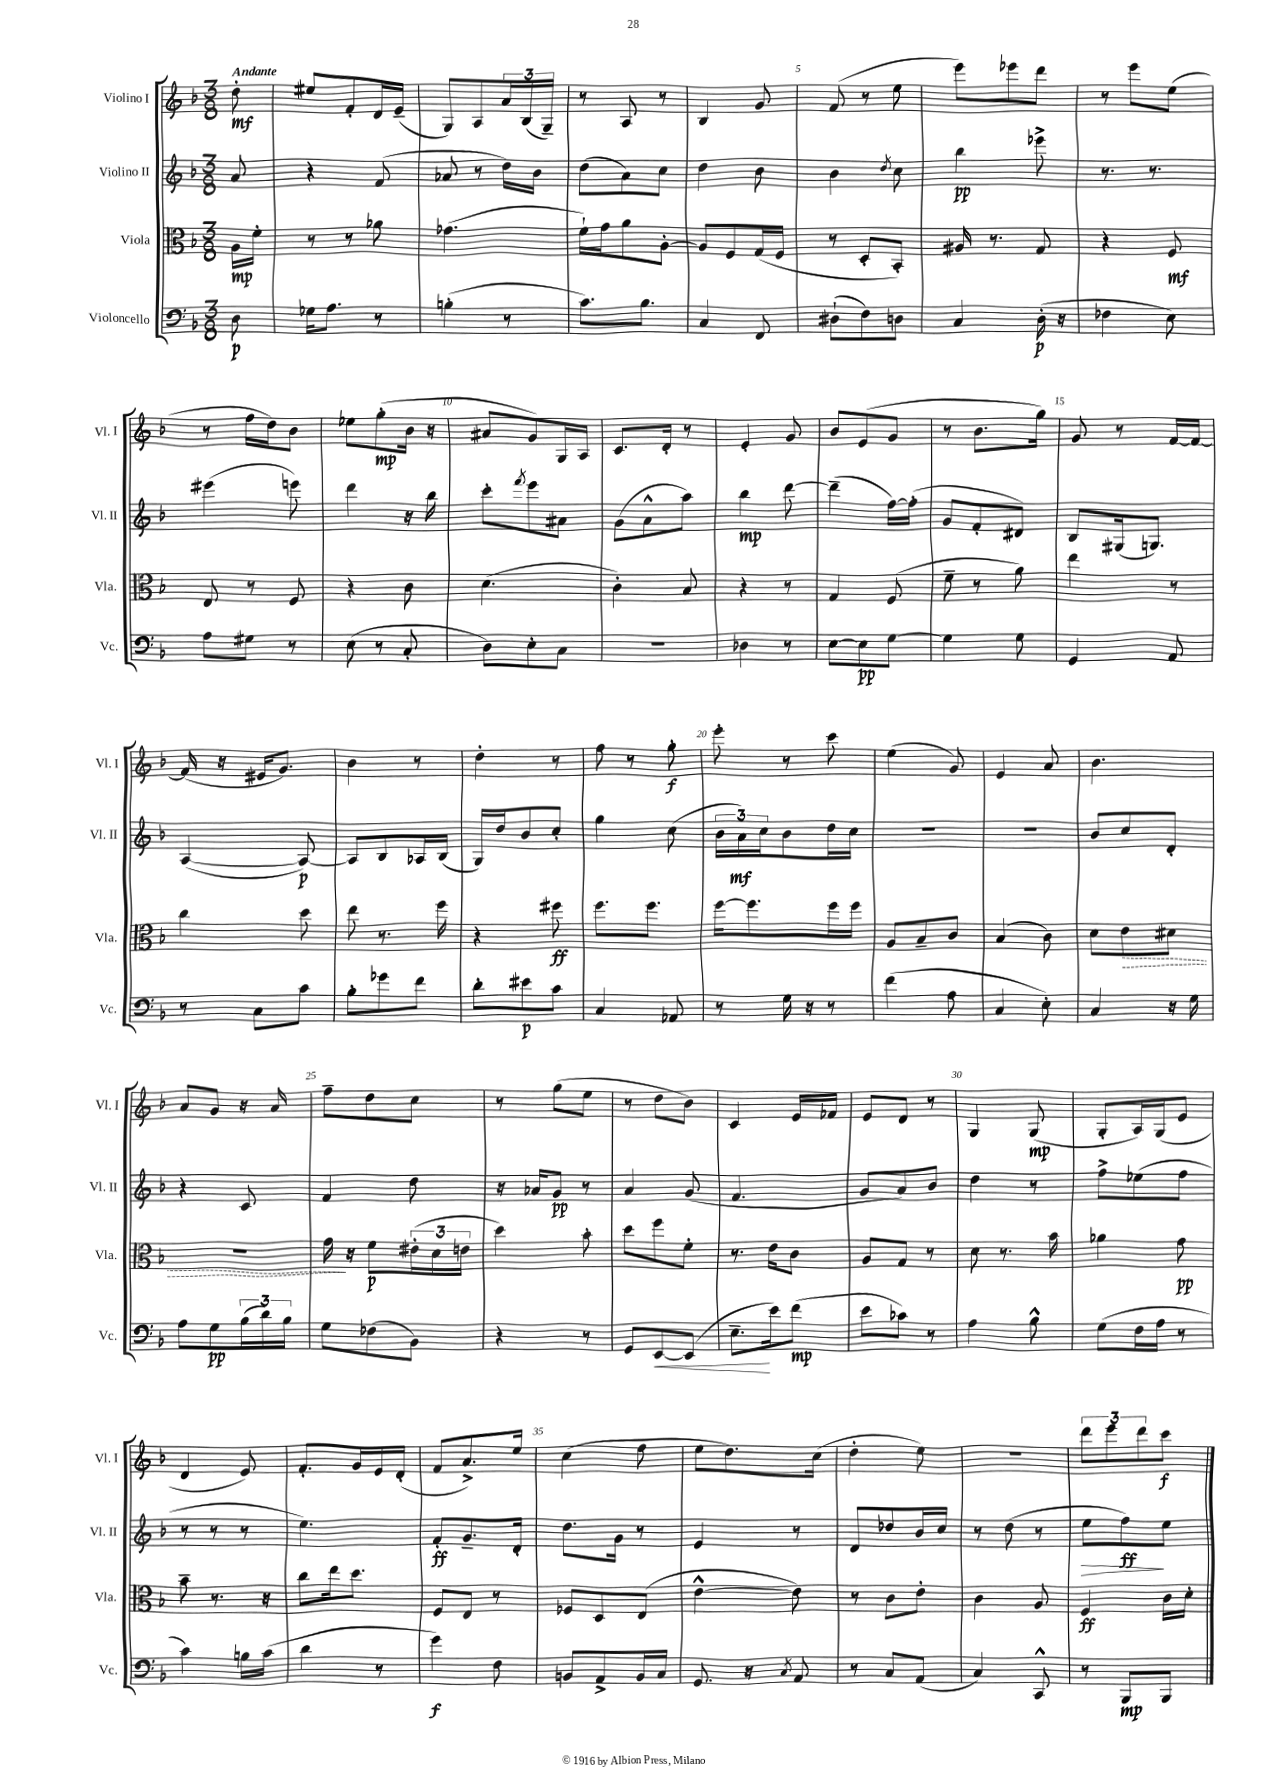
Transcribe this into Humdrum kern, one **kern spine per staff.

**kern	**dynam	**kern	**dynam	**kern	**dynam	**kern	**dynam
*part4	*part4	*part3	*part3	*part2	*part2	*part1	*part1
*staff4	*staff4	*staff3	*staff3	*staff2	*staff2	*staff1	*staff1
*I"Violoncello	*	*I"Viola	*	*I"Violino II	*	*I"Violino I	*
*I'Vc.	*	*I'Vla.	*	*I'Vl. II	*	*I'Vl. I	*
*clefF4	*	*clefC3	*	*clefG2	*	*clefG2	*
*k[b-]	*	*k[b-]	*	*k[b-]	*	*k[b-]	*
*M3/8	*	*M3/8	*	*M3/8	*	*M3/8	*
=	=	=	=	=	=	=	=
!	!	!	!	!	!	!LO:TX:a:B:t=Andante	!
8D\	p	16A\LL	mp	8a/	.	8dd'\	mf
.	.	16f'\JJ	.	.	.	.	.
=1	=1	=1	=1	=1	=1	=1	=1
16G-X\KL	.	8r	.	4r	.	8ee#X/L	.
8.A\J	.	.	.	.	.	.	.
.	.	8r	.	.	.	8f'/	.
8r	.	8a-X\	.	(8f/	.	16d/L	.
.	.	.	.	.	.	(16e~/JJ	.
=2	=2	=2	=2	=2	=2	=2	=2
(4Bn'\	.	(4.g-X\	.	8a-X/	.	8G/L)	.
.	.	.	.	8r	.	8A/	.
8r	.	.	.	16dd\LL)	.	24a/L	.
.	.	.	.	.	.	(24B-/	.
.	.	.	.	16b-\JJ	.	.	.
.	.	.	.	.	.	24G~/JJ)	.
=3	=3	=3	=3	=3	=3	=3	=3
8.c\L)	.	16f`\LL)	.	(8dd\L	.	8r	.
.	.	16g\J	.	.	.	.	.
.	.	8a\	.	8a\)	.	8A/	.
8.B-\J	.	.	.	.	.	.	.
.	.	[8A'\J	.	8cc\J	.	8r	.
=4	=4	=4	=4	=4	=4	=4	=4
4C/	.	8A/L]	.	4dd\	.	4B-/	.
.	.	8F/	.	.	.	.	.
8FF/	.	(16G/L	.	8b-\	.	8g/	.
.	.	16F/JJ	.	.	.	.	.
=5	=5	=5	=5	=5	=5	=5	=5
(8D#X`\L	.	8r	.	4b-\	.	(8f/	.
8F\)	.	8D'/L	.	.	.	8r	.
.	.	.	.	8qdd/	.	.	.
8Dn\J	.	8BB-'/J)	.	8cc\	.	8ee\	.
=6	=6	=6	=6	=6	=6	=6	=6
4C/	.	16A#X/	.	4bb-\	pp	8eee\L)	.
.	.	8.r	.	.	.	.	.
.	.	.	.	.	.	8eee-X\	.
(16D'\	p	8G/	.	8eee-X^\	.	8ddd\J	.
16r	.	.	.	.	.	.	.
=7	=7	=7	=7	=7	=7	=7	=7
4F-X\	.	4r	.	8.r	.	8r	.
.	.	.	.	.	.	8eee\L	.
.	.	.	.	8.r	.	.	.
8E\)	.	8F/	mf	.	.	(8ee\J	.
!!LO:LB:g=z
=8	=8	=8	=8	=8	=8	=8	=8
8A\L	.	8E/	.	(4eee#X\	.	8r	.
8G#X\J	.	8r	.	.	.	16ff\LL	.
.	.	.	.	.	.	16dd\J)	.
8r	.	8F/	.	8eeen\)	.	8b-\J	.
=9	=9	=9	=9	=9	=9	=9	=9
(8E\	.	4r	.	4ddd\	.	8ee-X\L	.
8r	.	.	.	.	.	(8gg'\	mp
8C'/	.	8c\	.	16r	.	16b-\Jk	.
.	.	.	.	16bb-\	.	16r	.
=10	=10	=10	=10	=10	=10	=10	=10
8D\L)	.	(4.d\	.	8ccc'\L	.	8a#X/L	.
.	.	.	.	8qfff/	.	.	.
8E'\	.	.	.	8eee\	.	8g/)	.
8C\J	.	.	.	8a#X\J	.	16G/L	.
.	.	.	.	.	.	16A/JJ	.
=11	=11	=11	=11	=11	=11	=11	=11
4.r	.	4c'\)	.	(8g\L	.	8.c/L	.
.	.	.	.	8a^^\	.	.	.
.	.	.	.	.	.	16d'/Jk	.
.	.	8B-/	.	8aa\J)	.	8r	.
=12	=12	=12	=12	=12	=12	=12	=12
4D-X\	.	4r	.	4bb-\	mp	4e'/	.
8r	.	8r	.	[8ddd\	.	8g/	.
=13	=13	=13	=13	=13	=13	=13	=13
[8E\L	.	4G/	.	(4ddd~\]	.	8b-/L	.
8E\]	pp	.	.	.	.	(8e/	.
[8G\J	.	(8F/	.	[16ff\LL)	.	8g/J	.
.	.	.	.	(16ff'\JJ]	.	.	.
=14	=14	=14	=14	=14	=14	=14	=14
4G\]	.	8f~\	.	8g/L	.	8r	.
.	.	8r	.	8f'/	.	8.b-\L	.
8G\	.	8a\)	.	8d#X/J)	.	.	.
.	.	.	.	.	.	16gg\Jk)	.
=15	=15	=15	=15	=15	=15	=15	=15
4GG/	.	4ee\	.	8B-/L	.	8g/	.
.	.	.	.	(16G#X/k	.	8r	.
.	.	.	.	8.Gn/J)	.	.	.
8AA/	.	8r	.	.	.	[16f/LL	.
.	.	.	.	.	.	16f/JJ_	.
!!LO:LB:g=z
=16	=16	=16	=16	=16	=16	=16	=16
8r	.	4cc\	.	([4A/	.	(16f/]	.
.	.	.	.	.	.	16r	.
8C\L	.	.	.	.	.	16e#X/KL	.
.	.	.	.	.	.	8.g/J)	.
8c\J	.	8dd\	.	8A/_)	p	.	.
=17	=17	=17	=17	=17	=17	=17	=17
8B-'\L	.	8ee\	.	8A/L]	.	4b-\	.
8g-X\	.	8.r	.	8B-/	.	.	.
8f\J	.	.	.	16A-X/L	.	8r	.
.	.	16ff\	.	(16B-/JJ	.	.	.
=18	=18	=18	=18	=18	=18	=18	=18
8d'\L	.	4r	.	16G/LL)	.	4dd'\	.
.	.	.	.	16dd/J	.	.	.
8e#X\	p	.	.	8b-/	.	.	.
8c\J	.	8ff#X\	ff	8cc'/J	.	8r	.
=19	=19	=19	=19	=19	=19	=19	=19
4C/	.	8.ff\L	.	4gg\	.	8ff\	.
.	.	.	.	.	.	8r	.
.	.	8.ff\J	.	.	.	.	.
8AA-X/	.	.	.	(8cc\	.	8gg'\	f
=20	=20	=20	=20	=20	=20	=20	=20
8r	.	[16ff\KL	.	24b-\LL	.	8eee'\	.
.	.	.	.	24a\)	mf	.	.
.	.	8.ff\]	.	.	.	.	.
.	.	.	.	24cc\J	.	.	.
16G\	.	.	.	8b-\	.	8r	.
16r	.	.	.	.	.	.	.
8r	.	16ff\L	.	16dd\L	.	8ccc\	.
.	.	16ff\JJ	.	16cc\JJ	.	.	.
=21	=21	=21	=21	=21	=21	=21	=21
(4f\	.	8A/L	.	4.r	.	(4ee\	.
.	.	8B-~/	.	.	.	.	.
8A\	.	8c/J	.	.	.	8g/)	.
=22	=22	=22	=22	=22	=22	=22	=22
4C/	.	(4B-/	.	4.r	.	4e/	.
8E'\)	.	8c\)	.	.	.	8a/	.
=23	=23	=23	=23	=23	=23	=23	=23
4C/	.	8d\L	.	8b-/L	.	4.b-\	.
!	!	!	!LO:HP:b	!	!	!	!
.	.	8e\	>	8cc/	.	.	.
16r	.	8d#X\J	.	8d'/J	.	.	.
16G\	.	.	.	.	.	.	.
!!LO:LB:g=z
=24	=24	=24	=24	=24	=24	=24	=24
8A\L	.	4.r	.	4r	.	8a/L	.
8G\	pp	.	.	.	.	8g/J	.
(24B-\L	.	.	.	8c/	.	16r	.
24d\)	.	.	.	.	.	.	.
.	.	.	.	.	.	16a/	.
24B-\JJ	.	.	.	.	.	.	.
=25	=25	=25	=25	=25	=25	=25	=25
8G\L	.	16g\	.	4f/	.	8ff~\L	.
.	.	16r	]	.	.	.	.
(8F-X\	.	8f\L	p	.	.	8dd\	.
8BB-\J)	.	(24e#X'\L	.	8dd\	.	8cc\J	.
.	.	24d\	.	.	.	.	.
.	.	24en\JJ	.	.	.	.	.
=26	=26	=26	=26	=26	=26	=26	=26
4r	.	4dd\)	.	16r	.	8r	.
.	.	.	.	16a-X/KL	.	.	.
.	.	.	.	8g/J	pp	(8gg\L	.
8r	.	8b-'\	.	8r	.	8ee\J	.
=27	=27	=27	=27	=27	=27	=27	=27
8GG/L	.	8dd\L	.	4a/	.	8r	.
!	!LO:HP:b	!	!	!	!	!	!
[8EE/	<	8ff\	.	.	.	8dd\L	.
(8EE/J]	.	8f'\J	.	(8g/	.	8b-\J)	.
=28	=28	=28	=28	=28	=28	=28	=28
8.E~\L	.	8.r	.	4.f/	.	4c/	.
16e\k)	[	16e\KL	.	.	.	.	.
(8f\J	mp	8c\J	.	.	.	16e/LL	.
.	.	.	.	.	.	16f-X/JJ	.
=29	=29	=29	=29	=29	=29	=29	=29
8e\L	.	8A/L	.	8g/L	.	8e/L	.
8c-X\J)	.	8G/J	.	8a/)	.	8d/J	.
8r	.	8r	.	8b-/J	.	8r	.
=30	=30	=30	=30	=30	=30	=30	=30
4A\	.	8d\	.	4dd\	.	4G/	.
.	.	8.r	.	.	.	.	.
8B-^^\	.	.	.	8r	.	(8G/	mp
.	.	16b-\	.	.	.	.	.
=31	=31	=31	=31	=31	=31	=31	=31
(8G\L	.	4a-X\	.	8ff^\L	.	8G'/L	.
16F\L	.	.	.	(8ee-X\	.	16A/L)	.
16A\JJ	.	.	.	.	.	(16G/J	.
8r	.	8g\	pp	8ff\J	.	8e/J	.
!!LO:LB:g=z
=32	=32	=32	=32	=32	=32	=32	=32
4c\)	.	8b-~\	.	8r	.	4d/	.
.	.	8.r	.	8r	.	.	.
16Bn\LL	.	.	.	8r	.	8e/)	.
(16c\JJ	.	16r	.	.	.	.	.
=33	=33	=33	=33	=33	=33	=33	=33
4d\	.	8cc\L	.	4.ee\)	.	8.f'/L	.
.	.	16ee\k	.	.	.	.	.
.	.	8.dd\J	.	.	.	16g/L	.
8r	.	.	.	.	.	16e/	.
.	.	.	.	.	.	(16d'/JJ	.
=34	=34	=34	=34	=34	=34	=34	=34
4g\)	f	8F/L	.	8f'/L	ff	8f/L	.
.	.	8E/J	.	8.g~/	.	8.a^/)	.
8F\	.	8r	.	.	.	.	.
.	.	.	.	16d'/Jk	.	16ee/Jk	.
=35	=35	=35	=35	=35	=35	=35	=35
8BBn/L	.	8F-X/L	.	8.dd\L	.	(4cc\	.
8AA^/	.	8D/	.	.	.	.	.
.	.	.	.	16g\Jk	.	.	.
16BB/L	.	(8E/J	.	8r	.	8ff\	.
16C/JJ	.	.	.	.	.	.	.
=36	=36	=36	=36	=36	=36	=36	=36
8.GG/	.	[4e^^\	.	4e/	.	8ee\L	.
.	.	.	.	.	.	8.dd\)	.
16r	.	.	.	.	.	.	.
8qC/	.	.	.	.	.	.	.
8AA/	.	8e\])	.	8r	.	.	.
.	.	.	.	.	.	(16cc\Jk	.
=37	=37	=37	=37	=37	=37	=37	=37
8r	.	8r	.	8d/L	.	4dd'\	.
8C/L	.	8c\L	.	8dd-X/	.	.	.
(8AA/J	.	8e'\J	.	16b-/L	.	8ee\)	.
.	.	.	.	16cc/JJ	.	.	.
=38	=38	=38	=38	=38	=38	=38	=38
4C/)	.	4c\	.	8r	.	4.r	.
.	.	.	.	(8dd\	.	.	.
8CC^^/	.	8A/	.	8r	.	.	.
=39	=39	=39	=39	=39	=39	=39	=39
!	!	!	!	!	!LO:HP:b	!	!
8r	.	4F/	ff	8ee\L	>	12ddd\L	.
.	.	.	.	.	.	12eee\	.
8BBB-/L	mp	.	.	8ff\)	ff	.	.
.	.	.	.	.	.	12ddd\	.
8BBB-/J	.	16c\LL	.	8ee\J	]	8ccc\J	f
.	.	16d'\JJ	.	.	.	.	.
==	==	==	==	==	==	==	==
*-	*-	*-	*-	*-	*-	*-	*-
